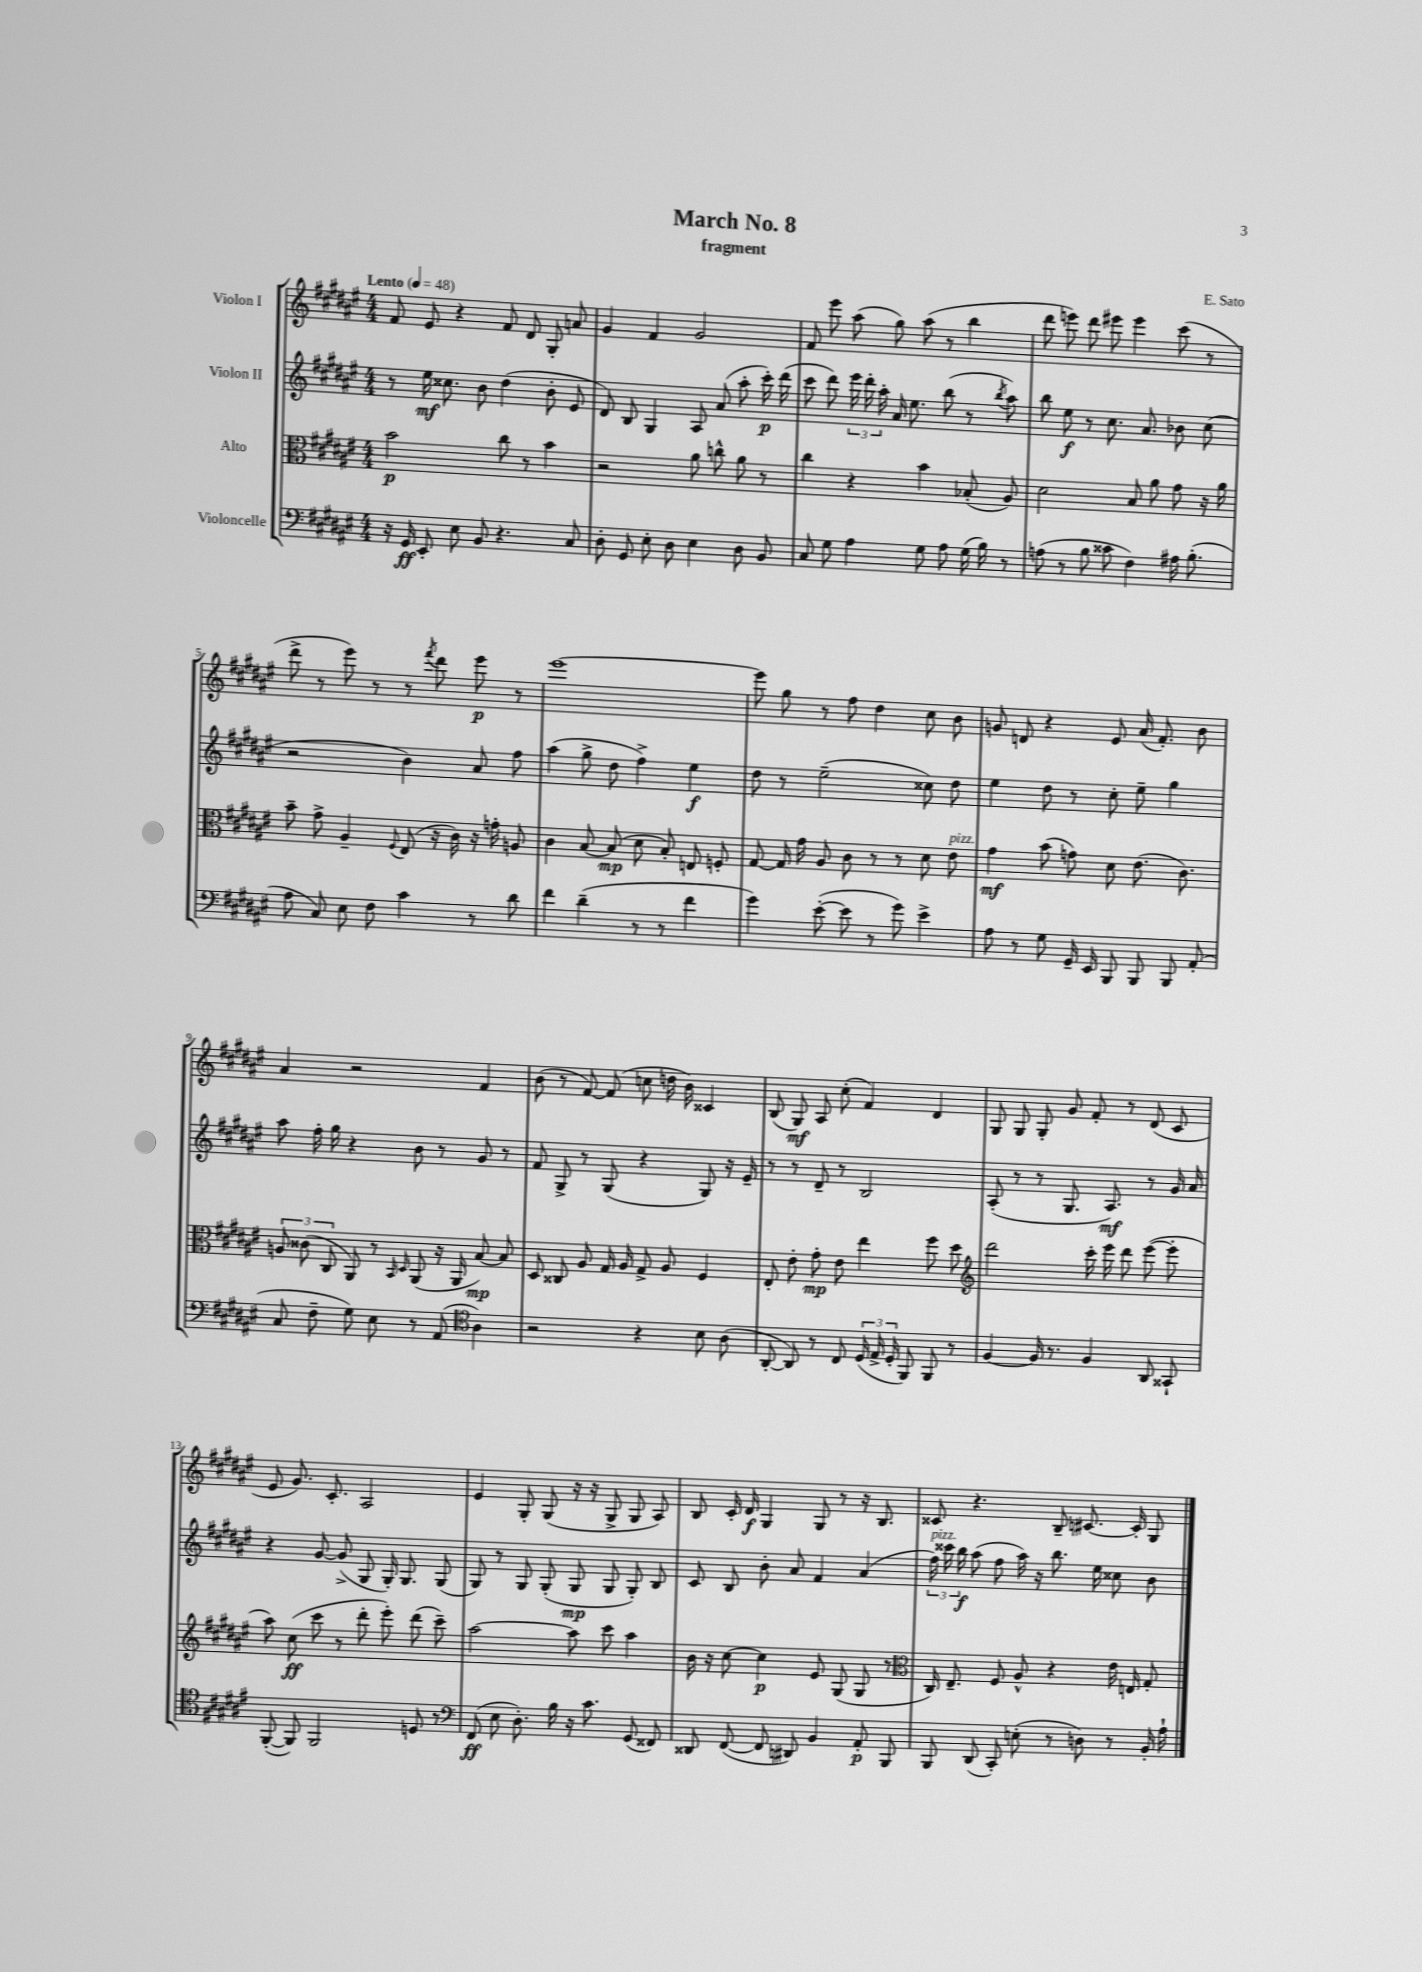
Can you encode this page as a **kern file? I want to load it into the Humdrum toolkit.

**kern	**dynam	**kern	**dynam	**kern	**dynam	**kern	**dynam
*part4	*part4	*part3	*part3	*part2	*part2	*part1	*part1
*staff4	*staff4	*staff3	*staff3	*staff2	*staff2	*staff1	*staff1
*I"Violoncelle	*	*I"Alto	*	*I"Violon II	*	*I"Violon I	*
*clefF4	*	*clefC3	*	*clefG2	*	*clefG2	*
*k[f#c#g#d#a#e#]	*	*k[f#c#g#d#a#e#]	*	*k[f#c#g#d#a#e#]	*	*k[f#c#g#d#a#e#]	*
*M4/4	*	*M4/4	*	*M4/4	*	*M4/4	*
*MM48	*	*MM48	*	*MM48	*	*MM48	*
=1	=1	=1	=1	=1	=1	=1	=1
!	!	!	!	!	!	!LO:TX:a:B:t=Lento	!
16r	.	2b\	p	8r	.	8f#/	.
16GG#/	ff	.	.	.	.	.	.
8EE#'/	.	.	.	16ee#\	mf	8e#/	.
.	.	.	.	8.cc##X\	.	.	.
8E#\	.	.	.	.	.	4r	.
8BB/	.	.	.	8b\	.	.	.
4.r	.	8cc#\	.	(4dd#\	.	8f#/	.
.	.	8r	.	.	.	8d#/	.
.	.	4b\	.	8b'\	.	8G#'/	.
8C#/	.	.	.	8e#/	.	8an/	.
=2	=2	=2	=2	=2	=2	=2	=2
8D#'\	.	2r	.	8d#/)	.	4g#/	.
8GG#/	.	.	.	8B/	.	.	.
8E#'\	.	.	.	4G#/	.	4f#/	.
8D#\	.	.	.	.	.	.	.
4E#\	.	8a#\	.	8A#/	.	2g#/	.
.	.	8ccn^^\	.	(8a#/	.	.	.
8D#\	.	8a#\	.	8aa#'\	.	.	.
8BB/	.	8r	.	16ccc#'\)	p	.	.
.	.	.	.	(16ddd#\	.	.	.
=3	=3	=3	=3	=3	=3	=3	=3
8C#/	.	4cc#\	.	8ccc#\	.	8f#/	.
8G#\	.	.	.	8ddd#\)	.	8eee#\	.
4A#\	.	4r	.	24eee#\	.	(8aa#\	.
.	.	.	.	24ddd#'\	.	.	.
.	.	.	.	24aa#'\	.	.	.
.	.	.	.	16a#/	.	8gg#\)	.
.	.	.	.	8.ee#\	.	.	.
8G#\	.	4b\	.	.	.	(8aa#\	.
8A#\	.	.	.	(8bb\	.	8r	.
(16G#\	.	(8B-X'/	.	8r	.	4bb\	.
16B\)	.	.	.	.	.	.	.
.	.	.	.	8qbb/	.	.	.
8r	.	8A#/)	.	8aa#\)	.	.	.
=4	=4	=4	=4	=4	=4	=4	=4
(8An\	.	2d#\	.	8bb\	.	8ddd#\	.
8r	.	.	.	8ee#\	f	8eeen\)	.
8B\	.	.	.	8r	.	8ddd#\	.
8c##X\	.	.	.	8.cc#\	.	8eee#X\	.
4F#\)	.	8B/	.	.	.	4eee#\	.
.	.	.	.	8.a#/	.	.	.
.	.	8a#\	.	.	.	.	.
16A#X\	.	8g#\	.	8b-X\	.	(8ccc#\	.
(8.B'\	.	.	.	.	.	.	.
.	.	16r	.	(8cc#\	.	8r	.
.	.	16a#\	.	.	.	.	.
!!LO:LB:g=z
=5	=5	=5	=5	=5	=5	=5	=5
8A#\	.	8b~\	.	2r	.	8ddd#^\	.
8C#/)	.	8g#^\	.	.	.	8r	.
8E#\	.	4A#~/	.	.	.	8eee#\)	.
8F#\	.	.	.	.	.	8r	.
.	.	8qqF#/	.	.	.	.	.
4c#\	.	(8E#/	.	4b\)	.	8r	.
.	.	.	.	.	.	8qfff#/	.
.	.	16r	.	.	.	8ddd#\	.
.	.	16c#\)	.	.	.	.	.
8r	.	16r	.	8a#/	.	8eee#\	p
.	.	16gn'\	.	.	.	.	.
8d#\	.	8An/	.	8ff#\	.	8r	.
=6	=6	=6	=6	=6	=6	=6	=6
4f#\	.	4c#\	.	(4aa#\	.	[1eee#	.
(4d#~\	.	[8B/	.	8gg#^\	.	.	.
.	.	(8B/]	mp	8dd#\	.	.	.
8r	.	8d#\	.	4ff#^\)	.	.	.
8r	.	8B'/)	.	.	.	.	.
4f#\	.	8En/	.	4ee#\	f	.	.
.	.	8Fn'/	.	.	.	.	.
=7	=7	=7	=7	=7	=7	=7	=7
4g#\)	.	[8G#/	.	8dd#\	.	8eee#\]	.
.	.	16G#/]	.	8r	.	8gg#\	.
.	.	16g#\	.	.	.	.	.
([8e#'\	.	8A#/	.	(2ee#~\	.	8r	.
8e#\]	.	8c#\	.	.	.	8ff#\	.
8r	.	8r	.	.	.	4dd#\	.
8g#\)	.	8r	.	.	.	.	.
4e#^\	.	8d#\	.	8cc##X\)	.	8cc#\	.
!	!	!LO:TX:a:i:t=pizz.	!	!	!	!	!
.	.	8e#\	.	8dd#\	.	8b\	.
=8	=8	=8	=8	=8	=8	=8	=8
8A#\	.	4g#\	mf	4ee#\	.	8gn/	.
8r	.	.	.	.	.	8dn/	.
8G#\	.	(8b\	.	8dd#\	.	4r	.
16GG#~/	.	8gn\)	.	8r	.	.	.
16EE#/	.	.	.	.	.	.	.
8BBB/	.	8d#\	.	8cc#'\	.	8e#/	.
8BBB/	.	(8.e#\	.	8ee#~\	.	(16a#/	.
.	.	.	.	.	.	8.f#'/)	.
8BBB/	.	.	.	4gg#\	.	.	.
.	.	8.c#\)	.	.	.	.	.
(8AA#'/	.	.	.	.	.	8b\	.
!!LO:LB:g=z
=9	=9	=9	=9	=9	=9	=9	=9
8C#/	.	12An/	.	8aa#\	.	4a#/	.
.	.	(12c##X\	.	.	.	.	.
8F#~\	.	.	.	16ff#'\	.	.	.
.	.	12C#/	.	.	.	.	.
.	.	.	.	16gg#\	.	.	.
8G#\)	.	8AA#/)	.	4r	.	2r	.
8E#\	.	8r	.	.	.	.	.
.	.	16qqBB/	.	.	.	.	.
.	.	16qqD#/	.	.	.	.	.
8r	.	(8AA#/	.	8b\	.	.	.
(8AA#/	.	16r	.	8r	.	.	.
.	.	16AA#/	.	.	.	.	.
*clefC4	*	*	*	*	*	*	*
4A#\)	.	[8B/)	mp	8g#/	.	4f#/	.
.	.	8B/]	.	8r	.	.	.
=10	=10	=10	=10	=10	=10	=10	=10
2r	.	8D#/	.	8f#/	.	(8b\	.
.	.	8C##X/	.	8G#^/	.	8r	.
.	.	8A#/	.	8r	.	[8f#/)	.
.	.	16G#/	.	(8G#/	.	(8f#/]	.
.	.	16A#/	.	.	.	.	.
4r	.	8G#^/	.	4r	.	8ccn\	.
.	.	8A#/	.	.	.	16ddn\	.
.	.	.	.	.	.	16b\)	.
8B\	.	4F#/	.	8G#/)	.	4c##X/	.
(8A#\	.	.	.	16r	.	.	.
.	.	.	.	16e#~/	.	.	.
=11	=11	=11	=11	=11	=11	=11	=11
[8AA#'/	.	8E#'/	.	8r	.	(8B/	.
8AA#/])	.	8e#'\	.	8r	.	8G#/)	mf
8r	.	8g#'\	mp	8d#~/	.	8A#/	.
8C#/	.	8e#\	.	8r	.	(8cc#'\	.
(24D#/	.	4ee#\	.	2B/	.	4f#/)	.
24E#^/	.	.	.	.	.	.	.
24D#'/	.	.	.	.	.	.	.
8FF#/)	.	.	.	.	.	.	.
8FF#/	.	8ff#\	.	.	.	4d#/	.
8r	.	8dd#\	.	.	.	.	.
=12	=12	=12	=12	=12	=12	=12	=12
*	*	*clefG2	*	*	*	*	*
[4F#/	.	2ddd#\	.	(8A#'/	.	8G#/	.
.	.	.	.	8r	.	8G#/	.
16F#/]	.	.	.	8r	.	8G#'/	.
8.r	.	.	.	.	.	.	.
.	.	.	.	8.G#/	.	8g#/	.
4F#/	.	16ccc#'\	.	.	.	8f#'/	.
.	.	16eee#\	.	8.A#/)	mf	.	.
.	.	8ddd#\	.	.	.	8r	.
8AA#/	.	([8eee#\	.	8r	.	(8d#/	.
8GG##X`/	.	8eee#'\]	.	16g#/	.	8c#/	.
.	.	.	.	16a#/	.	.	.
!!LO:LB:g=z
=13	=13	=13	=13	=13	=13	=13	=13
([8FF#'/	.	8aa#\)	.	4r	.	8e#/	.
8FF#/])	.	(8cc#\	ff	.	.	8.g#/)	.
2FF#/	.	8ccc#\	.	[8g#/	.	.	.
.	.	.	.	.	.	8.c#'/	.
.	.	8r	.	(8g#^/]	.	.	.
.	.	8ddd#'\	.	8G#/	.	2A#/	.
.	.	8eee#'\)	.	16G#'/)	.	.	.
.	.	.	.	8.G#/	.	.	.
8Dn/	.	(8ddd#\	.	.	.	.	.
8r	.	8ccc#~\)	.	(8G#/	.	.	.
=14	=14	=14	=14	=14	=14	=14	=14
*clefF4	*	*	*	*	*	*	*
(8FF#/	ff	[2aa#\	.	8G#/)	.	4e#/	.
8E#\	.	.	.	8r	.	.	.
8.D#'\)	.	.	.	8G#/	.	8G#'/	.
.	.	.	.	(8G#'/	.	(8G#/	.
16B\	.	.	.	.	.	.	.
16r	.	8aa#\]	.	8G#/	mp	16r	.
8.c#\	.	.	.	.	.	16r	.
.	.	8ccc#\	.	8G#/	.	8G#^/	.
(8GG#/	.	4aa#\	.	8G#'/)	.	8G#/	.
8FF##X/)	.	.	.	8B/	.	8A#/)	.
=15	=15	=15	=15	=15	=15	=15	=15
8DD##X/	.	16b\	.	8c#/	.	8B/	.
.	.	16r	.	.	.	.	.
([8FF#/	.	[8cc#\	.	8B/	.	16c#'/	.
.	.	.	.	.	.	16d#/	f
8FF#/]	.	4cc#\]	p	8b'\	.	4G#/	.
8DD#X/)	.	.	.	8a#/	.	.	.
4BB/	.	8e#/	.	4f#/	.	8G#/	.
.	.	(8G#/	.	.	.	8r	.
8AA#'/	p	8G#/	.	(4a#/	.	16r	.
.	.	.	.	.	.	8.B/	.
8BBB/	.	8r	.	.	.	.	.
=16	=16	=16	=16	=16	=16	=16	=16
*	*	*clefC3	*	*	*	*	*
!	!	!	!	!LO:TX:a:i:t=pizz.	!	!	!
8BBB/	.	16C#/)	.	24ff#\)	.	8c##X/	.
.	.	.	.	24ccc##X\	.	.	.
.	.	8.E#~/	.	.	.	.	.
.	.	.	.	24bb\	f	.	.
(8DD#/	.	.	.	(8aa#\	.	4.r	.
8CC#'/)	.	8F#/	.	8ff#\	.	.	.
(8En'\	.	8A#^^/	.	16aa#\)	.	.	.
.	.	.	.	16r	.	.	.
8r	.	4r	.	8.bb\	.	8B~/	.
8Dn\)	.	.	.	.	.	[8.c#X/	.
.	.	.	.	16ee#\	.	.	.
8r	.	16e#\	.	8cc##X\	.	.	.
.	.	16En/	.	.	.	16c#'/]	.
16BB'/	.	8G#'/	.	8b\	.	8G#/	.
16A#`\	.	.	.	.	.	.	.
==	==	==	==	==	==	==	==
*-	*-	*-	*-	*-	*-	*-	*-
